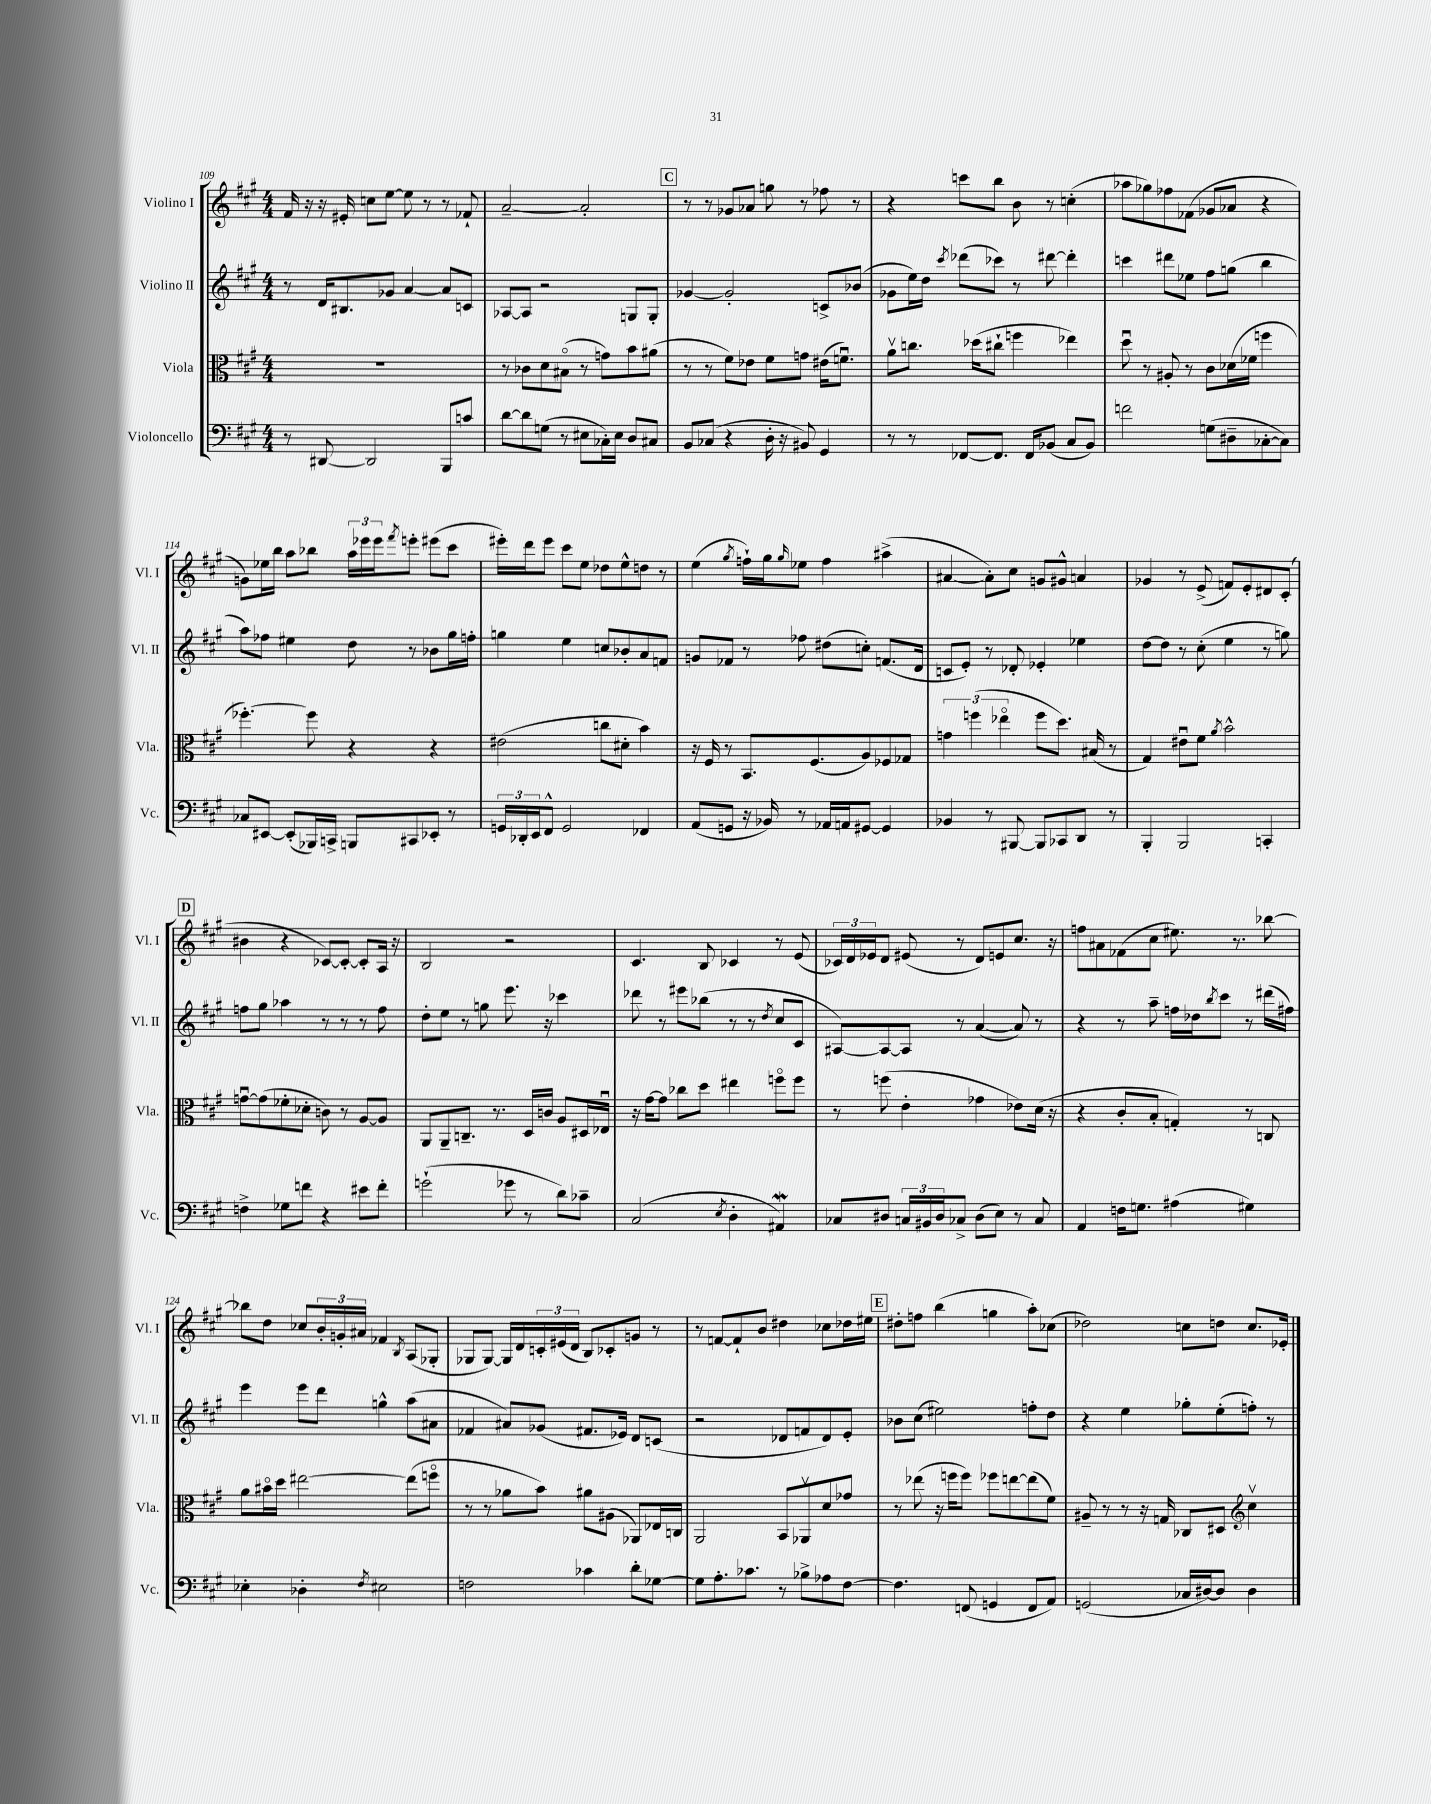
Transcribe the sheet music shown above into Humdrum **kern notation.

**kern	**kern	**kern	**kern
*part4	*part3	*part2	*part1
*staff4	*staff3	*staff2	*staff1
*I"Violoncello	*I"Viola	*I"Violino II	*I"Violino I
*I'Vc.	*I'Vla.	*I'Vl. II	*I'Vl. I
*clefF4	*clefC3	*clefG2	*clefG2
*k[f#c#g#]	*k[f#c#g#]	*k[f#c#g#]	*k[f#c#g#]
*M4/4	*M4/4	*M4/4	*M4/4
=109	=109	=109	=109
8r	1r	8r	16f#/
.	.	.	16r
[8DD#X/	.	16d/KL	16r
.	.	8.B#X/	16e#X'/
2DD#/]	.	.	8ccn\L
.	.	8g-X/J	[8ee\J
.	.	[4a/	8ee\]
.	.	.	8r
8BBB/L	.	8a/L]	8r
8cn/J	.	8cn/J	8f-X`/
=110	=110	=110	=110
[8d\L	8r	[8A-X/L	[2a~/
8d\]	8c-X\L	8A-/J]	.
(8Gn\J	8d\	2r	.
8r	(8B#X\J	.	.
8E#X\L	8r	.	2a'/]
16C-X'\L)	8gn\L)	.	.
16E#\JJ	.	.	.
8D/L	8b\	8Gn/L	.
8C#X/J	(8a#X\J	8G'/J	.
!!LO:REH:place=s1:t=C
=111	=111	=111	=111
8BB/L	8r	[4g-X/	8r
(8C-X/J	8r	.	8r
4r	8f#\L)	2g-'/]	8g-X/L
.	8e-X\J	.	8a-X/J
16D'\	8f#\L	.	8ggn\
16r	.	.	.
8BB#X/)	8gn\J	.	8r
4GG#/	(16e#X\KL	8cn^/L	8ff-X\
.	8.fnu\J)	.	.
.	.	(8b-X/J	8r
=112	=112	=112	=112
8r	8av\L	8g-X\L	4r
8r	8.ccn\J	16ee\L)	.
.	.	16dd\JJ	.
.	.	8qccc#/	.
[8FF-X/L	.	(8ddd-X\L	8cccn\L
.	(16dd-X\KL	.	.
8.FF-/J]	8cc#X`\J	8ccc-X\J)	8bb\J
.	4ffn\	8r	8b\
16FF-/KL	.	.	.
(8BB-X/J	.	[8ddd#X\	8r
8C#/L	4ee-X\)	4ddd#'\]	(4ccn'\
8BB-/J)	.	.	.
=113	=113	=113	=113
2fn\	8ddu\	4cccn\	8aa-X\L
.	8r	.	8gg-X\)
.	8A#X'/	8ddd#X\L	8ff-X\
.	8r	8ee-X\J	(8f-X\J
(8Gn\L	8c#\L	8ff#\L	8g-X/L
8D#X~\	(16d-X\L	(8ggn\J	8a-X/J
.	16f-X\JJ	.	.
[8C-X'\	4ffn\	4bb\	4r
8C-\J])	.	.	.
!!LO:LB:g=z
=114	=114	=114	=114
8C-X/L	[4.ff-X'\)	8aa\L)	8gn\L)
[8EE#X/J	.	8ff-X\J	16ee-X\L
.	.	.	16bb\JJ
(8EE#'/L]	.	4ee#X\	8aa\L
16BBB-X/L)	8ff-\]	.	8bb-X\J
16CCn^/JJ	.	.	.
8BBBn/L	4r	8dd\	24aa\LL
.	.	.	24eee-X\
.	.	.	24eee-\J
.	.	.	8qfff#/
8CC#X/	.	8r	8eeen'\J
8EE-X'/J	4r	8b-X\L	(8eee#X\L
8r	.	16gg#\L	8ccc#\J
.	.	16ffn'\JJ	.
=115	=115	=115	=115
24GGn/LL	(2e#X\	4ggn\	16eee#X'\LL)
24DD-X'/	.	.	.
.	.	.	16ddd\J
24EE/J	.	.	.
8FF#^^/J	.	.	8eee#\J
2GG/	.	4ee\	8ccc#\L
.	.	.	8ee\J
.	8ccn\L	8ccn/L	8dd-X\L
.	8d#X'\J	8b-X'/	8ee^^\
4FF-X/	4b\)	8a/	8ddn\J
.	.	8fn/J	8r
=116	=116	=116	=116
(8AA/L	16r	8gn/L	(4ee\
.	16F#/	.	.
8GGn/J	8r	8f-X/J	.
.	.	.	8qgg#/
16r	8.BB/L	8r	16ffn`\LL)
16BB-X/)	.	.	16gg#\J
.	.	.	16qqgg#/
8r	.	8ff-X\	8ee-X\J
.	(8.F#/	.	.
16AA-X/LL	.	(8dd#X\L	4ff\
16AAn/J	.	.	.
[8GG#X/J	8A/)	8ccn'\J)	.
4GG#/]	8F-X/	(8.fn/L	(4aa#X^\
.	8G-X/J	.	.
.	.	16d/Jk	.
=117	=117	=117	=117
4BB-X/	6gn\	8cn/L	[4a#X/
.	.	8e'/J)	.
.	(6ffn\	.	.
8r	.	8r	8a#'\L])
.	6ee-X\	.	.
[8BBB#X/	.	8d-X'/	8cc#\J
8BBB#/L]	8ff\L	4e-X'/	8gn/L
8CC-X/	8.dd\J)	.	8g#X^^/J
8DD/J	.	4ee-X\	4an/
.	(16B#X/	.	.
8r	8r	.	.
=118	=118	=118	=118
4BBB'/	4G#/)	[8dd\L	4g-X/
.	.	8dd\J]	.
2BBB/	8e#Xu\L	8r	8r
.	8f#\J	(8cc#'\	(8e^/
.	8qa/	.	.
.	2b^^\	4ee\	8fn/L)
.	.	.	8e'/
4CCn'/	.	8r	8d#X/
.	.	8ggn\)	(8c#'/J
!!LO:LB:g=z
!!LO:REH:place=s1:t=D
=119	=119	=119	=119
4Fn^\	[8gnu\L	8ffn\L	4b#X\
.	(8g\]	8gg#\J	.
8G-X\L	8f-X'\	4aa-X\	4r
8fn\J	8d-X'\J	.	.
4r	8cn\)	8r	[8c-X/L)
.	8r	8r	8c-'/J_
8e#X\L	[8A/L	8r	8c-'/L]
8f'\J	8A/J]	8ff\	16A/Jk
.	.	.	16r
=120	=120	=120	=120
(2gn`\	8AA/L	8dd'\L	2B/
.	8AA~/	8ee\J	.
.	8.Cn~/J	8r	.
.	.	8ggn\	.
.	8.r	.	.
8g-X\	.	8.eee\	2r
8r	16D/LL	.	.
.	16cn/JJ	16r	.
8d\L)	8A/L	4ccc-X\	.
8c-X~\J	16D#X/L	.	.
.	16E-Xu/JJ	.	.
=121	=121	=121	=121
(2C#/	16r	8ddd-X\	4.c#/
.	[16g#\KL	.	.
.	8g#\J]	8r	.
.	8cc-X\L	8eee#X\L	.
.	8dd\J	(8bb-X\J	8B/
8qE/	.	.	.
4D'\	4ee#X\	8r	4c-X/
.	.	8r	.
.	.	8qdd/	.
4AA#XW/)	8ffn\L	8cc#/L	8r
.	8ff\J	8c#/J	(8e/
=122	=122	=122	=122
8C-X/L	8r	[8A#X/L)	24c-X/LL)
.	.	.	24d/
.	.	.	24e-X/J
8D#X/J	(8ffn\	8A#/_	8d/J
24Cn/LL	4e'\	8A#/J]	(8e#X/
24BB#X/	.	.	.
24D#/J	.	.	.
8C-X^/J	.	8r	8r
(8D#\L	4g-X\	([4a/	8d/L)
8E\J)	.	.	8en/
8r	8e-X\L)	8a/])	8.cc#/J
8C-/	(16d\Jk	8r	.
.	16r	.	16r
=123	=123	=123	=123
4AA/	4r	4r	8ffn\L
.	.	.	8a#X\
16Fn\KL	8c#'/L	8r	(8f-X\
8.Gn\J	.	.	.
.	8B'/J	8aa~\	8cc#\J
(4A#X\	4Gn'/)	16ffn\LL	8.ee#X\)
.	.	16dd-X\J	.
.	.	8qbb/	.
.	.	8ccc#\J	.
.	.	.	8.r
4G#X\)	8r	8r	.
.	8Cn/	(16ddd#X\LL	[8bb-X\
.	.	16ff#X\JJ)	.
!!LO:LB:g=z
=124	=124	=124	=124
4E-X'\	8a\L	4eee\	8bb-X\L]
.	16b#X\L	.	8dd\J
.	16dd\JJ	.	.
4D-X'\	[2ee#X\	8eee\L	8cc-X/L
.	.	8ddd\J	24b'/L
.	.	.	24gn'/
.	.	.	24a#X/JJ
8qF#/	.	.	.
2E#X\	.	4ggn^^\	4f-X/
.	.	.	8qB/
.	(8ee#\L]	(8aa\L	(8A/L
.	8ffn\J	8a#X\J	8G-X'/J
=125	=125	=125	=125
2Fn\	8r	4f-X/	8G-X/L
.	8r	.	[8G-/J)
.	8a-X\L	8a#X/L)	16G-/LL]
.	.	.	16d/
.	8b\J)	(8g-X/J	24cn'/
.	.	.	(24e#X/
.	.	.	24d/JJ
4c-X\	8a#X\L	8.f#X/L	8B/L)
.	(8A#X\J	.	8c-X'/
.	.	16e-X/Jk)	.
8d'\L	8AA-X/L)	8d/L	8gn/J
[8G-X\J	16E-X/L	(8cn/J	8r
.	16Cn/JJ	.	.
=126	=126	=126	=126
8G-\L]	2AA/	2r	8r
8.A'\	.	.	[8fn/L
.	.	.	8f`/]
8.c-X\J	.	.	.
.	.	.	8b/J
8r	8BB/L	8d-X/L	4dd#X\
8B-X^\L	8AA-Xv/	8fn/	.
8A-X\	8d/	8d-/)	8cc-X\L
[8F#\J	8g-X/J	8e'/J	16dd-X\L
.	.	.	16ee#X\JJ
!!LO:REH:place=s1:t=E
=127	=127	=127	=127
4.F#\]	8r	8b-X\L	8dd#X'\L
.	(8ee-X\	(8cc#\J	8ffn\J
.	16r	2ee#X\)	(4bb\
.	16ffn\KL	.	.
(8FFn/	8ff\J)	.	.
4GGn/	8ff-X\L	.	4ggn\
.	[8een\	.	.
8FF/L	(8ee\]	8ffn'\L	8aa'\L)
8AA/J)	8f#\J)	8dd\J	(8cc-X\J
=128	=128	=128	=128
(2GGn/	8A#X~/	4r	2dd-X\)
.	8r	.	.
.	8r	4ee\	.
.	16r	.	.
.	16Gn/	.	.
16C-X/LL	8C-X/L	8gg-X'\L	8ccn\L
[16D#X/J)	.	.	.
8D#/J]	8D#X/J	(8ee'\	8ddn\J
*	*clefG2	*	*
4D#\	4cc#v\	8ffn'\J)	8.cc/L
.	.	8r	.
.	.	.	16e-X'/Jk
==	==	==	==
*-	*-	*-	*-
